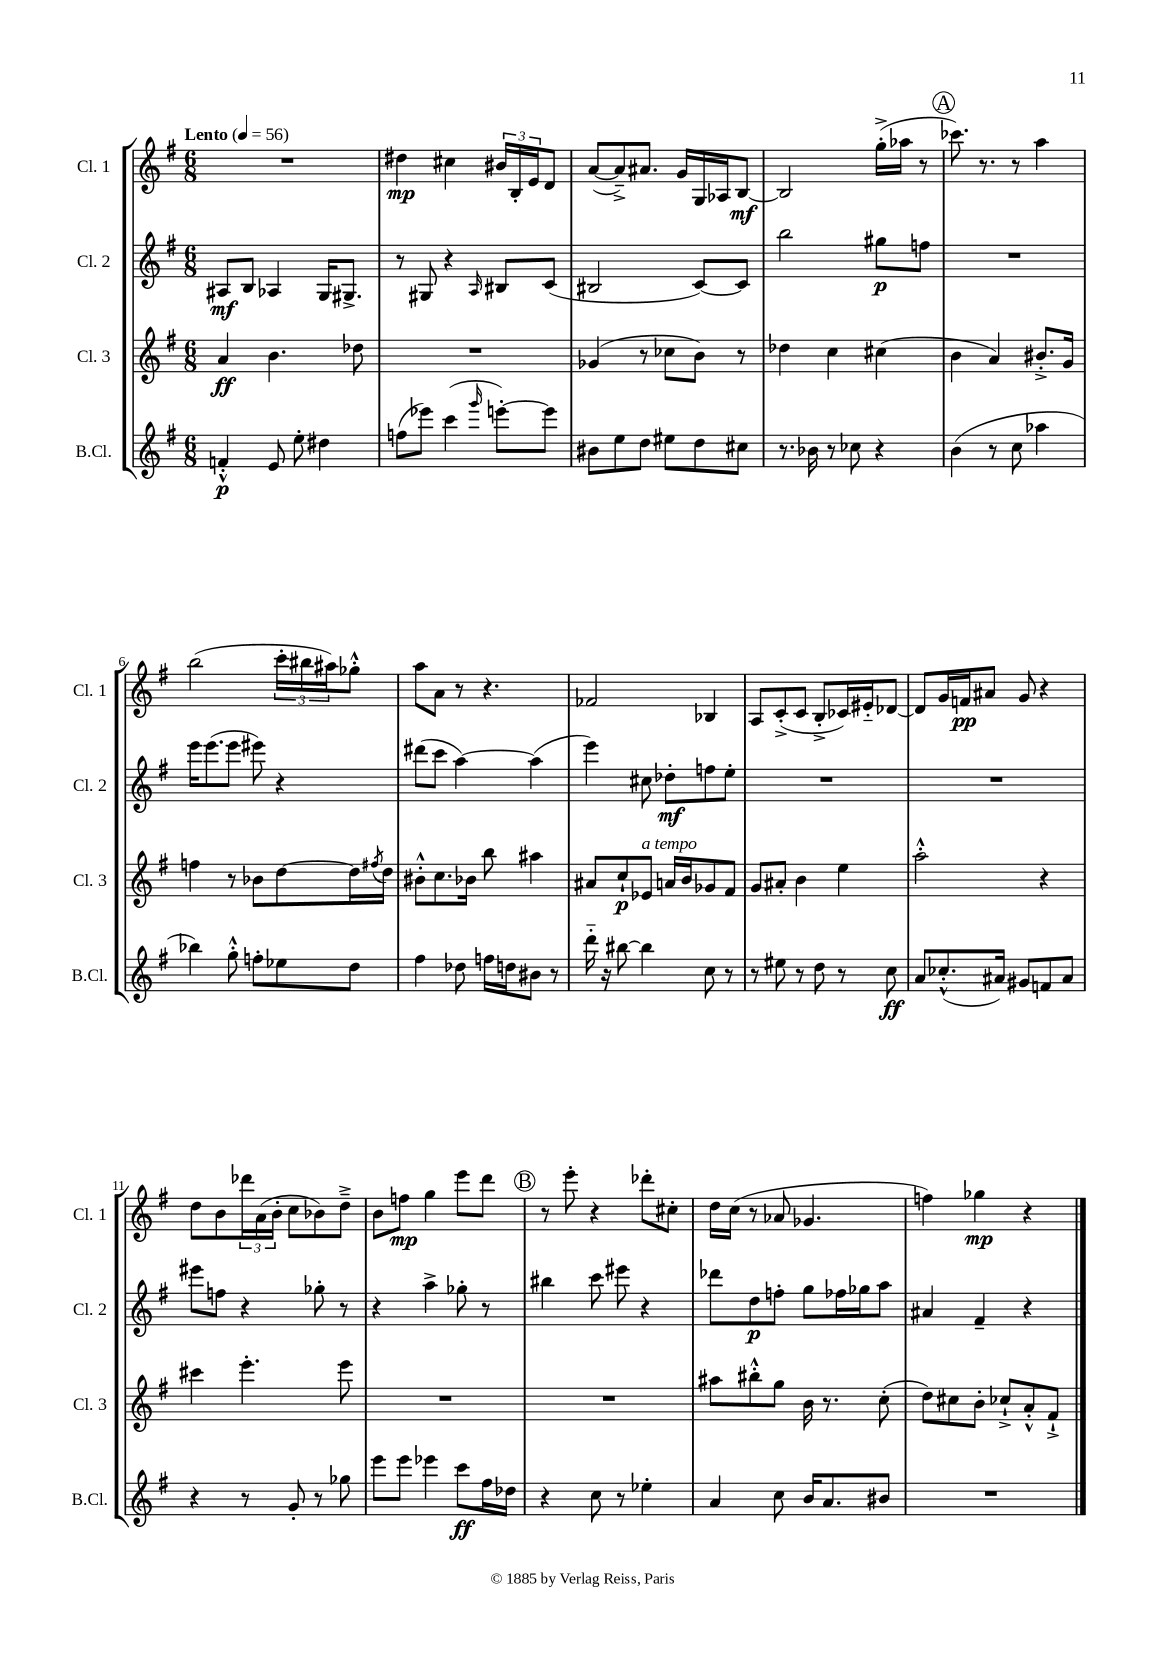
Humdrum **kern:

**kern	**kern	**kern	**kern
*staff4	*staff3	*staff2	*staff1
*clefG2	*clefG2	*clefG2	*clefG2
*k[f#]	*k[f#]	*k[f#]	*k[f#]
*M6/8	*M6/8	*M6/8	*M6/8
*MM56	*MM56	*MM56	*MM56
4f'^^	4a	8A#	2.r
.	.	8B	.
8e	4.b	4A-	.
8ee'	.	.	.
4dd#	.	16G	.
.	.	8.G#^	.
.	8dd-	.	.
=	=	=	=
(8ff	2.r	8r	4dd#
8eee-)	.	8G#	.
(4ccc	.	4r	4cc#
16qqggg	.	16qqA	.
[8eee')	.	8B#	24b#
.	.	.	24B'
.	.	.	24e
8eee]	.	(8c	8d
=	=	=	=
8b#	(4g-	2B#	([8a
8ee	.	.	8a~^])
8dd	8r	.	8.a#
8ee#	8cc-	.	.
.	.	.	16g
8dd	8b)	[8c)	16G
.	.	.	16A-
8cc#	8r	8c]	[8B
=	=	=	=
8.r	4dd-	2bb	2B]
16b-	.	.	.
8r	4cc	.	.
8cc-	.	.	.
4r	(4cc#	8gg#	(16gg'^
.	.	.	16aa-
.	.	8ff	8r
=	=	=	=
(4b	4b	2.r	8.ccc-)
.	.	.	8.r
8r	4a)	.	.
8cc	.	.	8r
4aa-	8.b#'^	.	4aa
.	16g	.	.
=	=	=	=
4bb-)	4ff	16eee	(2bb
.	.	(8.eee	.
8gg'^^	8r	8eee	.
8ff'	8b-	8eee#)	.
8ee-	[8dd	4r	24ccc'
.	.	.	24bb#
.	.	.	24aa#)
8dd	16dd]	.	8gg-'^^
.	8qff#	.	.
.	16dd	.	.
=	=	=	=
4ff#	8b#'^^	(8ddd#	8aa
.	8.cc	8ccc	8a
8dd-	.	[4aa)	8r
.	16b-	.	.
16ff	8bb	.	4.r
16dd	.	.	.
8b#	4aa#	(4aa]	.
8r	.	.	.
=	=	=	=
16ddd'~	8a#	4eee)	2f-
16r	.	.	.
[8bb#	8cc`	.	.
4bb#]	8e-	8cc#	.
.	16a	8dd-'	.
.	16b	.	.
8cc	8g-	8ff	4B-
8r	8f#	8ee'	.
=	=	=	=
8r	8g	2.r	8A
8ee#	8a#'	.	(8c'^
8r	4b	.	8c
8dd	.	.	8B'^
8r	4ee	.	16c-)
.	.	.	16e#'~
8cc	.	.	[8d-
=	=	=	=
8a	2aa'^^	2.r	8d-]
(8.cc-'^^	.	.	16g
.	.	.	16f
.	.	.	8a#
16a#)	.	.	.
8g#	.	.	8g
8f	4r	.	4r
8a#	.	.	.
=	=	=	=
4r	4ccc#	8eee#	8dd
.	.	8ff	8b
8r	4.eee'	4r	24ddd-
.	.	.	(24a
.	.	.	24b'
8g'	.	.	8cc
8r	.	8gg-'	8b-)
8gg-	8eee	8r	8dd~^
=	=	=	=
8eee	2.r	4r	8b
8eee	.	.	8ff
4eee-	.	4aa^	4gg
8ccc	.	8gg-'	8eee
16ff#	.	8r	8ddd
16dd-	.	.	.
=	=	=	=
4r	2.r	4bb#	8r
.	.	.	8eee'
8cc	.	8ccc	4r
8r	.	8eee#	.
4ee-'	.	4r	8ddd-'
.	.	.	8cc#'
=	=	=	=
4a	8aa#	8ddd-	16dd
.	.	.	(16cc
.	8bb#'^^	8dd	8r
8cc	8gg	8ff'	8a-
16b	16b	8gg	4.g-
8.a	8.r	.	.
.	.	16ff-	.
.	.	16gg-	.
8b#	(8cc'	8aa	.
=	=	=	=
2.r	8dd)	4a#	4ff)
.	8cc#	.	.
.	8b'	4f#~	4gg-
.	8cc-`^	.	.
.	8a'^^	4r	4r
.	8f#`^	.	.
==	==	==	==
*-	*-	*-	*-
